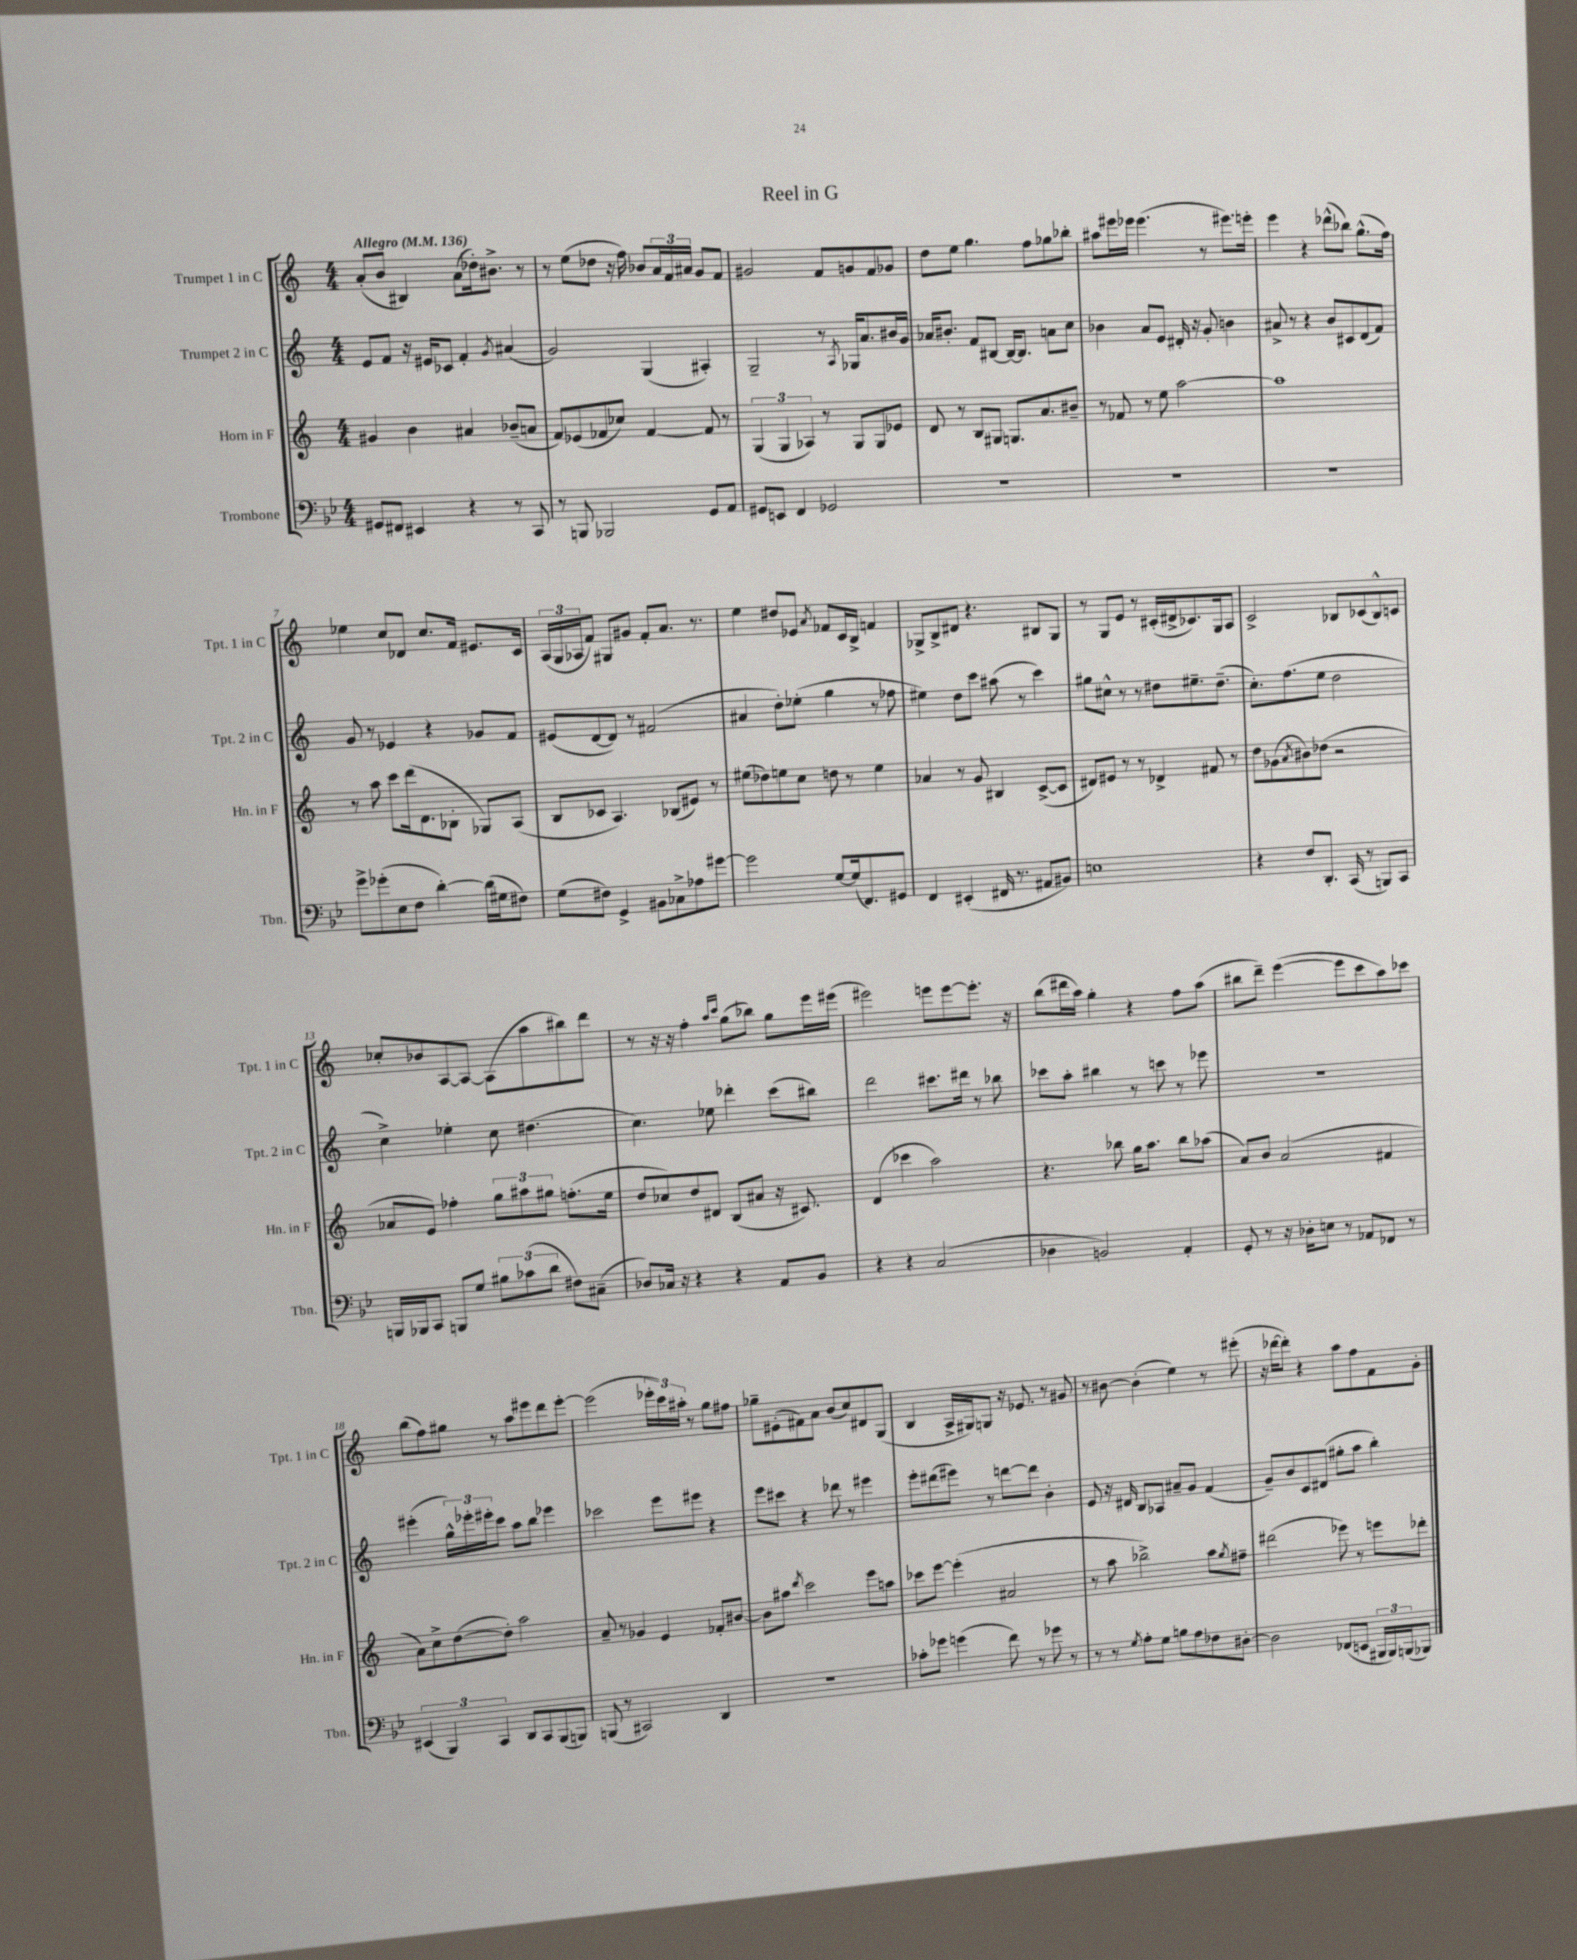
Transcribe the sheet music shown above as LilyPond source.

\header { title = "Reel in G" }
<<
\new StaffGroup <<
\new Staff = "s0" \with { instrumentName = "Trumpet 1 in C" shortInstrumentName = "Tpt. 1 in C" } {
    \clef treble \key c \major \numericTimeSignature \time 4/4 \tempo "Allegro" 4 = 136
    a'8-.( b'8 bis4) a'8( des''16-.) bis'8.-> r8 |
    r8 e''8( des''8 r16 f''16) bes'8 \tuplet 3/2 { a'16 f'16 ais'16 } g'8 f'8 |
    gis'2 f'8 g'8 f'8 ges'8 |
    d''8 e''8 g''4. f''8 ges''8 bes''8-. |
    ais''8 eis'''16 ees'''16 ees'''4.( r8 eis'''8.) e'''16-. |
    e'''4 r4 des'''8-^( bes''8) g''8.-^( f''16) |
    ees''4 c''8 des'8 c''8. f'16 eis'8. c'16 |
    \tuplet 3/2 { a16( g16 aes16 } f'8) gis8 gis'8 f'8-. a'8. r8. |
    e''4 dis''8 ees'8 \acciaccatura { a'8 } fes'8 c'16 b16-> f'4 |
    ges8-> b8-> dis'8 r4. bis8 ges8 |
    r8 g8 e'8 r8 cis'16-.( dis'16-> ces'8.) g16 a8 |
    c'2-> bes8 ces'8( bes8-^) c'8 |
    ces''8-. bes'8 a8~ a8~ a8( a''8 bis''8) d'''8 |
    r8 r16 r16 f''4-. \grace { a''16 c'''16 } g''8( bes''8) g''8 e'''16 eis'''16( |
    eis'''2) e'''8 e'''8~ e'''8.-. r16 |
    b''8( dis'''16 a''16) g''4-. r4 f''8 a''8( |
    bis''8 d'''8--) e'''4~( e'''8 c'''8 a''8) ces'''8 |
    b''8( f''8) gis''8 r8 a''8 eis'''8 d'''8 eis'''8~-. |
    eis'''2( \tuplet 3/2 { ees'''16-. c'''16) ais''16-. } r8 g''8 fis''8 |
    ges''8-- eis'8-.( fis'8) a'8 b'8( c''8) dis'8 g8( |
    b4 a16-> gis16) g8 r16 ees'8. r8 gis'8 |
    r8 bis'8~ bis'4-.( e''4) r8 eis'''8-.( |
    r16 des'''16~ des'''8-.) r4 a''8 f''8 f'8 g'8-. \bar "|." |
}
\new Staff = "s1" \with { instrumentName = "Trumpet 2 in C" shortInstrumentName = "Tpt. 2 in C" } {
    \clef treble \key c \major \numericTimeSignature \time 4/4
    e'8 f'8 r16 eis'16 ces'8 f'4-. \acciaccatura { g'8 } ais'4( |
    g'2) g4( ais4-.) |
    g2-- r8 \acciaccatura { a8 } ges16 a'8. bis'16 g'16 |
    aes'16 bis'8.-. f'8 bis8~ bis16~ bis8. a'8 c''8 |
    bes'4 a'8 e'8 dis'16-. r16 g'8-. b'4 |
    ais'8-> r8 r4 b'8 cis'8 d'8( f'8) |
    g'8 r8 ees'4 r4 ges'8 f'8 |
    eis'8( d'8~ d'8) r8 fis'2( |
    ais'4 d''8-.) ees''8-.( g''4 r8 fes''8 |
    eis''4) d''8 c'''8 ais''8( r8 c'''4) |
    gis''8 cis''8-^ r8 r8 dis''8 eis''8.-- dis''8.--( |
    c''8.-.) f''8.( e''8 d''2 |
    c''4->) ees''4-. c''8 dis''4.( |
    c''4.) ees''8 des'''4-. c'''8( bis''8) |
    d'''2 cis'''8. dis'''16 r8 bes''8 |
    ces'''8 a''8-. bis''4 r8 c'''8 r8 ees'''8 |
    R1 |
    eis'''4-.( \tuplet 3/2 { g''16-^) ees'''16-. eis'''16-. } c'''8 a''8 b''8 ees'''4 |
    ces'''2 e'''8 eis'''8 r4 |
    e'''8 cis'''8 r4 des'''8 r8 eis'''4 |
    e'''8-. dis'''8( eis'''8) r8 d'''8~ d'''8 b'4-. |
    e'8 r16 dis'16 b8 aes8 ais'8-- g'8 f'4( |
    g'8--) b'8 c'8 dis'8( gis''8-. a''8 b''4-.) \bar "|." |
}
\new Staff = "s2" \with { instrumentName = "Horn in F" shortInstrumentName = "Hn. in F" } {
    \clef treble \key c \major \numericTimeSignature \time 4/4
    gis'4 b'4 ais'4 bes'8--( a'8 |
    f'8) ees'8( fes'8 ces''8) fes'4~ fes'8 r8 |
    \tuplet 3/2 { g4( g4 aes4) } r8 g8 g8 ees'8 |
    d'8 r8 b8 gis8 g8. a'8. bis'8-- |
    r8 fes'8 r8 e''8 a''2~ |
    a''1 |
    r8 a''8 c'''8 d'''16( d'8. bes8-. ges8) a8( |
    b8 ces'8 a4.) bes8( eis'8) r8 |
    eis''8( des''8) e''8 c''8 d''8 r8 e''4 |
    aes'4 r8 g'8 bis4 c'8~->( c'8 |
    dis'8) eis'8 r8 r8 des'4-> fis'8 r8 |
    d''8 ges'8( \acciaccatura { a'8 } bis'8) des''8( r2 |
    aes'8 e'8) fes''4-. \tuplet 3/2 { g''8 ais''8 gis''8 } f''8.-.( e''16 |
    d''8 ces''8) d''8 dis'8 b8( ais'8 r16 cis'8.) |
    d'4( ces'''4 a''2) |
    r4. bes''8 g''16 a''8. bes''8 aes''8( |
    a'8) b'8 a'2( fis'4 |
    a'8) c''8-> d''8~( d''8-.) a''2 |
    a'8-- r8 ges'4 e'4 fes'8-. bis'8~ |
    bis'8 ais''8 \acciaccatura { d'''8 } c'''2 e'''8 a''8 |
    ces'''8 e'''8~ e'''4-.( ais'2 |
    r8 a''8 bes''2->) a''8 \acciaccatura { g''8 } fis''8-- |
    dis'''2( ees'''8) r8 e'''8 des'''8-. \bar "|." |
}
\new Staff = "s3" \with { instrumentName = "Trombone" shortInstrumentName = "Tbn." } {
    \clef bass \key bes \major \numericTimeSignature \time 4/4
    gis,8 fis,8 eis,4 r4 r8 c,8 |
    r8 b,,8 bes,,2 g,8 a,8 |
    gis,8 e,8 f,4 ges,2 |
    R1 |
    R1 |
    R1 |
    g'8-> ges'8-.( ees8 f8 d'4~-.) d'16( gis16 fis8) |
    g8( fis8) g,4-> bis,8 ces8-> aes8 gis'8~ |
    gis'2 g8~ g16( f,8.) gis,8 |
    f,4 eis,4-.( fis,16 r8. ais,8 bis,8) |
    e1 |
    r4 f8 d,8.-. c,16( r8 b,,8) c,8 |
    b,,16 bes,,16 c,8 b,,8 g8 \tuplet 3/2 { bis8 ces'8( d'8 } fis8) cis8--( |
    des8) ces16 r16 r4 r4 a,8 bes,8 |
    r4 r4 c2( |
    des4 b,2) a,4-. |
    g,8-. r8 r16 des16-. e8 r8 aes,8 fes,8 r8 |
    \tuplet 3/2 { eis,4( bes,,4) c,4 } d,8 c,8 bes,,8( b,,8) |
    b,,8( r8 cis,2) d,4 |
    R1 |
    ces'8-. ges'8 g'4( f'8) r8 ges'8 r8 |
    r8 r8 \acciaccatura { g8 } a8-. g8 b8 a8 fes8 dis8~-. |
    dis2 fes,8( e,8 \tuplet 3/2 { bis,,16 bis,,16) b,,16( } bes,,8) \bar "|." |
}
>>
>>
